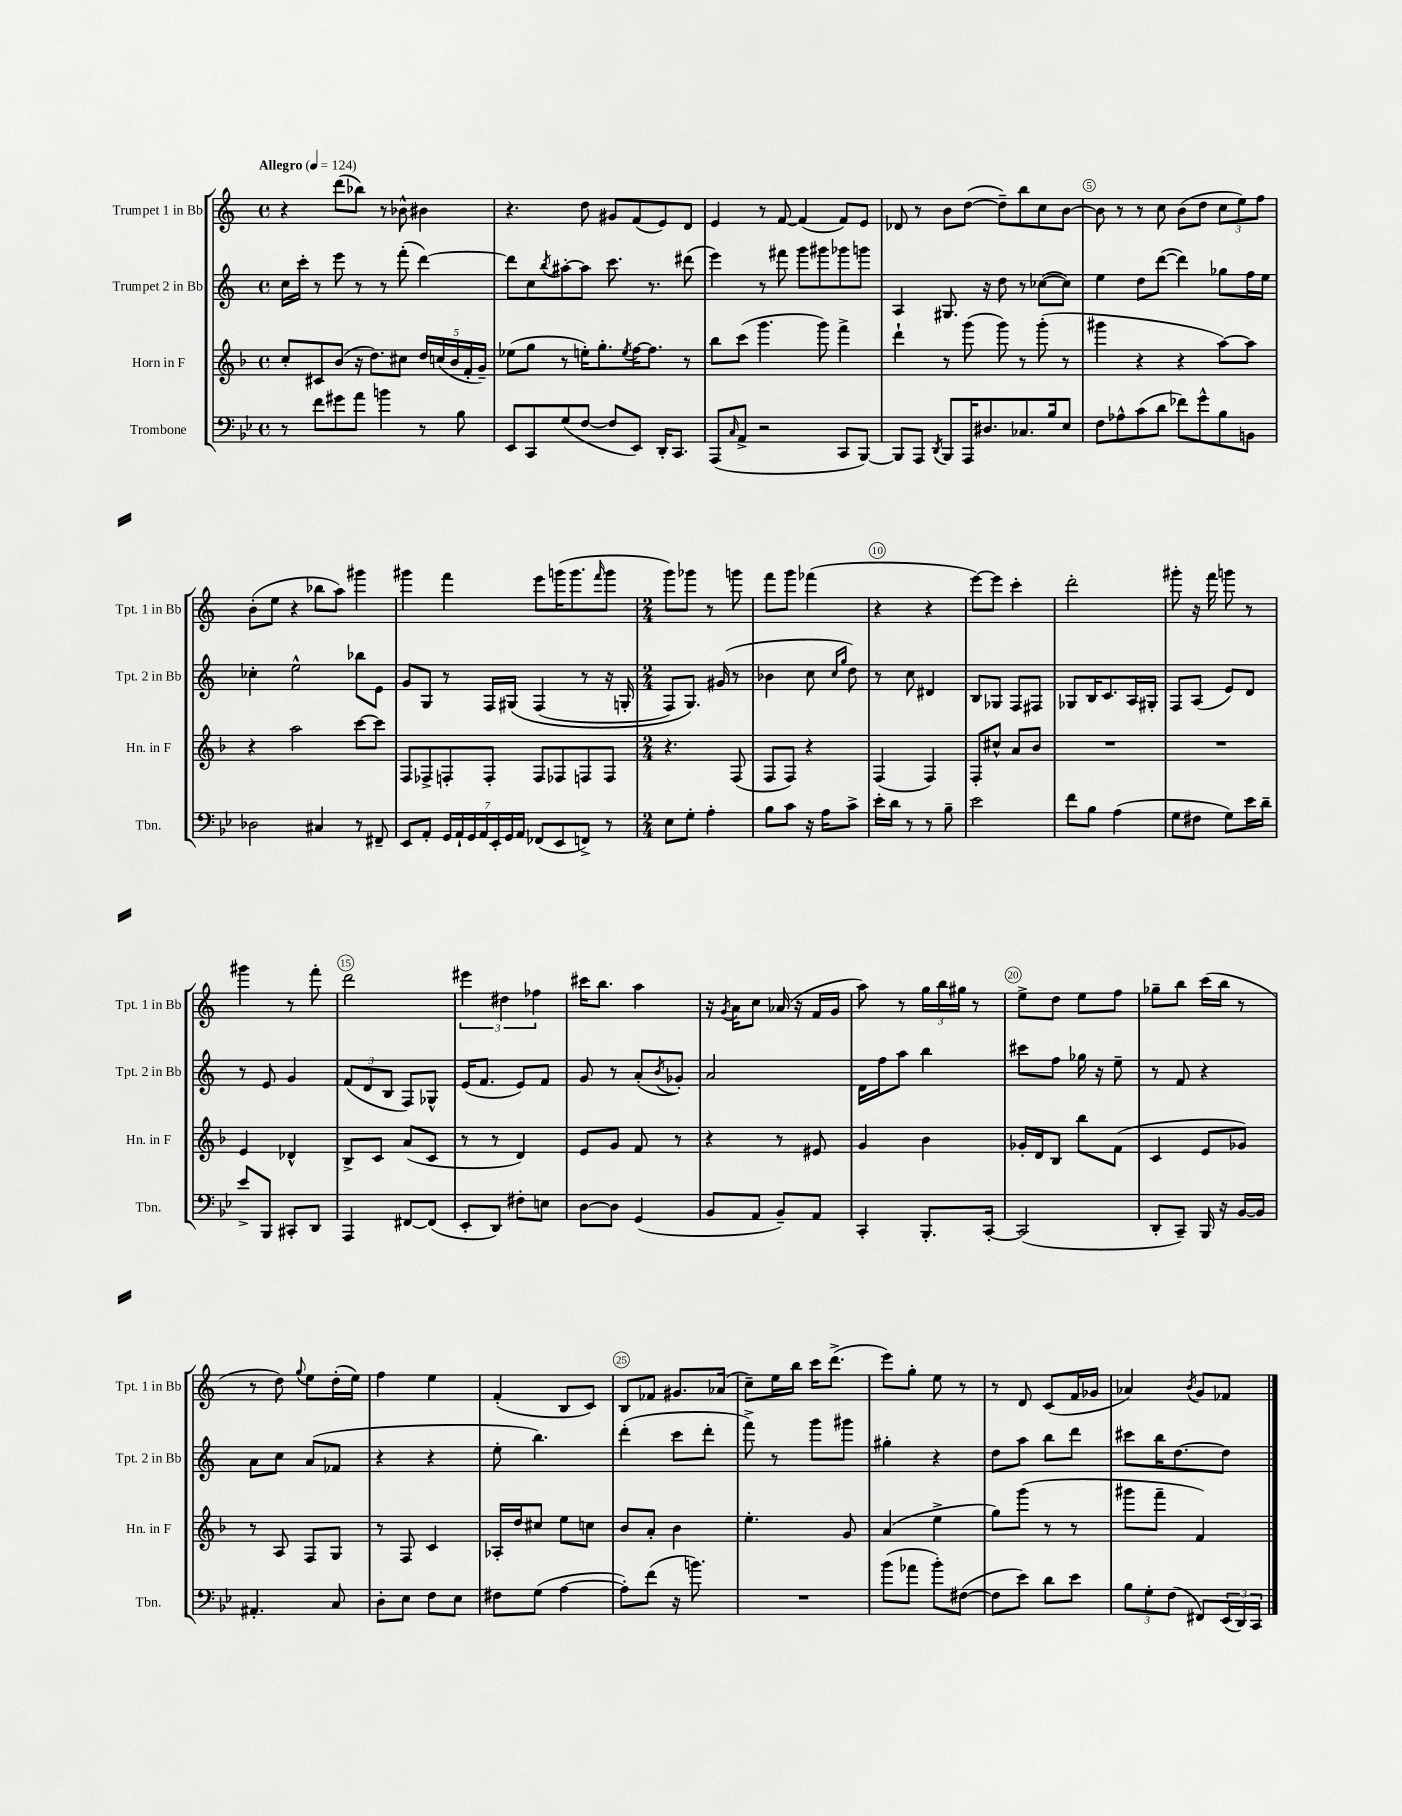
<<
\new StaffGroup <<
\new Staff = "s0" \with { instrumentName = "Trumpet 1 in Bb" shortInstrumentName = "Tpt. 1 in Bb" } {
    \clef treble \key c \major \defaultTimeSignature \time 4/4 \tempo "Allegro" 4 = 124
    r4 d'''8( bes''8) r8 bes'8-^ bis'4 |
    r4. d''8 gis'8 f'8( e'8) d'8 |
    e'4 r8 f'8~ f'4( f'8) e'8 |
    des'8 r8 b'8 d''8~( d''8--) b''8 c''8 b'8~ |
    b'8 r8 r8 c''8 b'8( d''8 \tuplet 3/2 { c''8 e''8) f''8 } |
    b'8-.( e''8 r4 bes''8 a''8) gis'''4 |
    gis'''4 f'''4 e'''8 g'''16( g'''8. \grace { f'''16 } g'''8 |
    \numericTimeSignature \time 2/4 g'''8) ges'''8 r8 g'''8 |
    f'''8 g'''8 fes'''4( |
    r4 r4 |
    e'''8~) e'''8 c'''4-. |
    d'''2-. |
    gis'''8-. r16 f'''16 g'''8 r8 |
    gis'''4 r8 f'''8-. |
    d'''2 |
    \tuplet 3/2 { eis'''4 dis''4 fes''4 } |
    cis'''16 b''8. a''4 |
    r16 \acciaccatura { g'8 } a'16 c''8 aes'16( r16 f'16 g'16 |
    a''8) r8 \tuplet 3/2 { g''16 b''16 gis''16 } r8 |
    e''8-> d''8 e''8 f''8 |
    ges''8-- b''8 c'''16( b''16 r8 |
    r8 d''8) \appoggiatura { g''8 } e''8 d''16-.( e''16) |
    f''4 e''4 |
    f'4-.( b8 c'8) |
    b8 fes'8 gis'8. aes'16( |
    c''8--) e''16 b''16 c'''16 d'''8.->( |
    e'''8) g''8-. e''8 r8 |
    r8 d'8 c'8( f'16 ges'16 |
    aes'4) \acciaccatura { b'8 } g'8 fes'8 \bar "|." |
}
\new Staff = "s1" \with { instrumentName = "Trumpet 2 in Bb" shortInstrumentName = "Tpt. 2 in Bb" } {
    \clef treble \key c \major \defaultTimeSignature \time 4/4
    c''16 c'''16-. r8 e'''8 r8 r8 f'''8-.( d'''4~) |
    d'''8 c''8 \acciaccatura { b''8 } ais''8~-. ais''8 c'''8. r8. dis'''8( |
    e'''4) r8 fis'''8 g'''8 gis'''8 ges'''8 g'''8 |
    a4 gis8. r16 d''8 r8 ces''8~( ces''8) |
    e''4 d''8 d'''8~( d'''4) ges''8 f''16 e''16 |
    ces''4-. e''2-^ bes''8 e'8 |
    g'8 g8 r8 f16 gis16\( f4( r8 r16 g16-. |
    \numericTimeSignature \time 2/4 f8) g8.\) gis'16( r8 |
    bes'4 c''8 \grace { c''16 g''16 } d''8) |
    r8 c''8 dis'4 |
    b8 ges8 f8 fis8 |
    ges8 b16 c'8. a16 gis16-. |
    f8 a8( e'8) d'8 |
    r8 e'8 g'4 |
    \tuplet 3/2 { f'8( d'8 b8 } f8) ges8-^ |
    e'16( f'8. e'8) f'8 |
    g'8 r8 a'8-.( \acciaccatura { b'8 } ges'8-.) |
    a'2 |
    d'16 f''16 a''8 b''4 |
    cis'''8 f''8 ges''16 r16 e''8-- |
    r8 f'8 r4 |
    a'8 c''8 a'8( fes'8 |
    r4 r4 |
    e''8-. b''4.) |
    d'''4-.( c'''8 d'''8-. |
    f'''8->) r8 g'''8 gis'''8 |
    gis''4-. r4 |
    d''8 a''8 b''8 d'''8 |
    cis'''8 b''16 d''8.~ d''8 \bar "|." |
}
\new Staff = "s2" \with { instrumentName = "Horn in F" shortInstrumentName = "Hn. in F" } {
    \clef treble \key f \major \defaultTimeSignature \time 4/4
    c''8-. cis'8 bes'8( r16 d''8.) cis''8 \tuplet 5/4 { d''16 c''16( bes'16 f'16-. g'16--) } |
    ees''8( g''8 r8 e''16-.) g''8.-. \acciaccatura { e''8 } f''16~ f''8. r8 |
    bes''8 c'''8( g'''4. g'''8) f'''4-> |
    d'''4-! r8 g'''8( g'''8) r8 g'''8-.( r8 |
    gis'''4 r4 r4 a''8~) a''8 |
    r4 a''2 c'''8~ c'''8 |
    f8 fes8-> f8-. f8-. f8 fes8 f8 f8 |
    \numericTimeSignature \time 2/4 r4. f8( |
    f8 f8) r4 |
    f4( f4) |
    f8-. cis''8-^ a'8 bes'8 |
    R2 |
    R2 |
    e'4 des'4-^ |
    bes8-> c'8 a'8( c'8 |
    r8 r8 d'4) |
    e'8 g'8 f'8 r8 |
    r4 r8 eis'8 |
    g'4 bes'4 |
    ges'16-. d'16 bes8 bes''8 f'8( |
    c'4 e'8 ges'8) |
    r8 a8 f8 g8 |
    r8 f8 c'4 |
    aes16-. d''16 cis''8 e''8 c''8 |
    bes'8 a'8-. bes'4 |
    e''4.-. g'8 |
    a'4( e''4-> |
    g''8) g'''8( r8 r8 |
    gis'''8 f'''8-- f'4) \bar "|." |
}
\new Staff = "s3" \with { instrumentName = "Trombone" shortInstrumentName = "Tbn." } {
    \clef bass \key bes \major \defaultTimeSignature \time 4/4
    r8 f'8 gis'8 a'8 b'4 r8 bes8 |
    ees,8 c,8 g8( f8~ f8 ees,8) d,16-. c,8. |
    a,,8( \grace { c16 } a,8-> r2 c,8 bes,,8~) |
    bes,,8 a,,8 \acciaccatura { d,8 } bes,,8 a,,16 dis8. ces8. bes16 ees8 |
    f8 aes8-^ c'8( d'8 fes'8) g'8-^ bes8 b,8 |
    des2 cis4 r8 fis,8-- |
    ees,8 a,8-. \tuplet 7/4 { g,16 a,16-! g,16 a,16 ees,16-. g,16 a,16 } fes,8( ees,8 f,8->) r8 |
    \numericTimeSignature \time 2/4 ees8 g8-. a4-. |
    bes8 c'8 r16 a16 c'8-> |
    ees'16-. d'16 r8 r8 bes8-- |
    ees'2 |
    f'8 bes8 a4( |
    g8 fis8 g8) ees'16 d'16-- |
    ees'8-> bes,,8 cis,8-. d,8 |
    a,,4 fis,8~ fis,8( |
    ees,8-. d,8) fis8-. e8 |
    d8~ d8 g,4( |
    bes,8 a,8 bes,8--) a,8 |
    c,4-. bes,,8.-. c,16~-. |
    c,2( |
    d,8-. c,8--) bes,,16 r16 bes,16~ bes,16 |
    ais,4.-. c8 |
    d8-. ees8 f8 ees8 |
    fis8 g8( a4~ |
    a8-.) f'8( r16 b'8.) |
    R2 |
    bes'8( aes'8 bes'8-.) fis8~( |
    fis8 ees'8) d'8 ees'8 |
    \tuplet 3/2 { bes8 g8-. f8( } fis,8) \tuplet 3/2 { ees,16( d,16) c,16 } \bar "|." |
}
>>
>>
\layout { \context { \Score \override BarNumber.break-visibility = ##(#f #t #t) barNumberVisibility = #(every-nth-bar-number-visible 5) \override BarNumber.stencil = #(make-stencil-circler 0.1 0.3 ly:text-interface::print) } }
